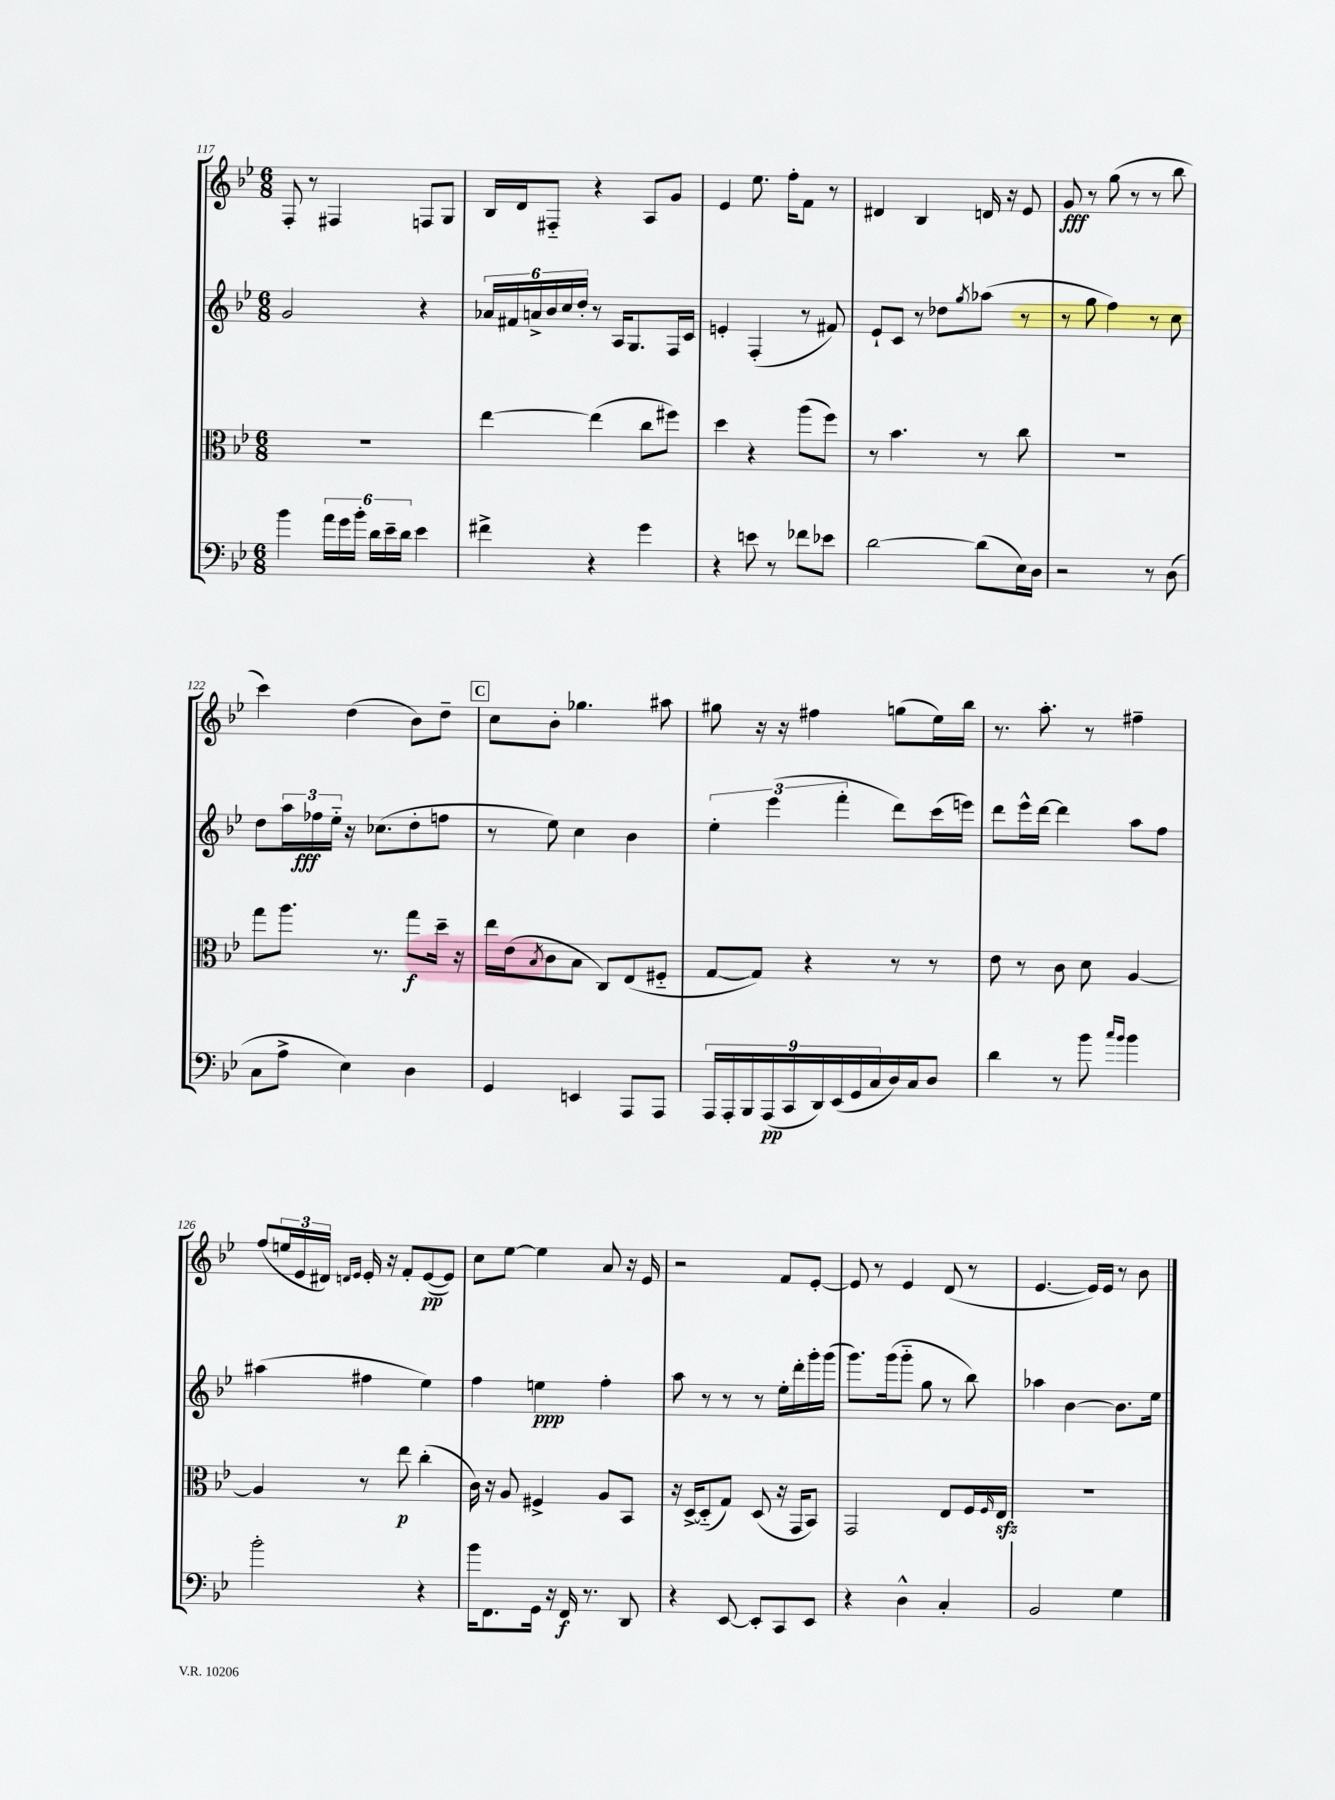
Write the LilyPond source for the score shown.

<<
\new StaffGroup <<
\new Staff = "s0" {
    \clef treble \key bes \major \numericTimeSignature \time 6/8
    f8-. r8 fis4 f8 g8 |
    bes16 d'16 fis8-_ r4 a8 g'8 |
    ees'4 ees''8. f''16-. f'8 r8 |
    dis'4 bes4 d'16 r16 ees'8 |
    g'8\fff r8 g''8( r8 r8 bes''8 |
    c'''4) d''4( bes'8) d''8-- |
    \mark \markup { \box "C" } c''8 bes'8-. ges''4. ais''8 |
    gis''8 r16 r16 fis''4 g''8( ees''16) bes''16 |
    r8. a''8.-. r8 fis''4-- |
    f''8( \tuplet 3/2 { e''16 ees'16 dis'16) } \grace { d'16 ees'16 } ees'16-. r16 f'8-. ees'8~\pp( ees'8) |
    c''8 ees''8~ ees''4 a'8 r16 ees'16 |
    r2 f'8 ees'8~-. |
    ees'8 r8 ees'4 d'8( r8 |
    ees'4.~ ees'16) ees'16 r8 bes'8 \bar "|." |
}
\new Staff = "s1" {
    \clef treble \key bes \major \numericTimeSignature \time 6/8
    g'2 r4 |
    \tuplet 6/4 { aes'16 fis'16 a'16-> bes'16 c''16 d''16-. } r8 a16 g8. f16 c'16 |
    e'4-. f4-.( r8 fis'8) |
    ees'8-! c'8 r8 des''8 \acciaccatura { g''8 } aes''8( r8 |
    r8 g''8 f''4) r8 c''8 |
    d''8 \tuplet 3/2 { a''16 fes''16\fff ees''16-_ } r16 ces''8.( d''8-. f''8 |
    \mark \markup { \box "C" } r8 ees''8) c''4 bes'4 |
    \tuplet 3/2 { ees''4-. ees'''4( f'''4-. } d'''8) c'''16( e'''16) |
    d'''8 ees'''16-^ d'''16~ d'''4 a''8 f''8 |
    ais''4( fis''4 ees''4) |
    f''4 e''4\ppp f''4-. |
    a''8 r8 r8 r8 ees''16-. d'''16-. g'''16-. g'''16( |
    g'''8.) g'''16( g'''8-_ g''8 r8 bes''8) |
    aes''4 bes'4~ bes'8. ees''16 \bar "|." |
}
\new Staff = "s2" {
    \clef alto \key bes \major \numericTimeSignature \time 6/8
    R2. |
    ees''4~ ees''4( c''8 fis''8) |
    d''4 r4 a''8( f''8) |
    r8 bes'4. r8 c''8 |
    R2. |
    g''8 a''8. r8. g''8\f d''16-- r16 |
    \mark \markup { \box "C" } ees''16 ees'16( \acciaccatura { bes8 } c'8 bes8 c8) ees8( fis8-_ |
    g8~ g8) r4 r8 r8 |
    ees'8 r8 c'8 d'8 a4~ |
    a4 r8 ees''8\p c''4-.( |
    c'16) r16 a8 fis4-> a8 bes,8 |
    r16 d16~-> d8-_( g8) d8( r16 g,16 bes,8) |
    g,2 ees8 f16 \grace { f16 } ees16\sfz |
    R2. \bar "|." |
}
\new Staff = "s3" {
    \clef bass \key bes \major \numericTimeSignature \time 6/8
    bes'4 \tuplet 6/4 { a'16 g'16 bes'16-. d'16 ees'16-- d'16 } ees'4 |
    fis'4-> r4 g'4 |
    r4 e'8 r8 fes'8 ees'8 |
    d'2~ d'8( ees16) d16 |
    r2 r8 d8( |
    c8 a8-> ees4) d4 |
    \mark \markup { \box "C" } g,4 e,4 a,,8 a,,8 |
    \tuplet 9/8 { a,,16 a,,16-. bes,,16 a,,16\pp( c,16 d,16) ees,16( g,16 c16 } d16) c16 d8 |
    d'4 r8 bes'8 \grace { c''16 bes'16 } bes'4 |
    bes'2-. r4 |
    bes'16 f,8. g,16 r16 f,16\f r8. d,8 |
    r4 ees,8~ ees,8-. c,8 ees,8 |
    r4 d4-^ c4-. |
    bes,2 g4 \bar "|." |
}
>>
>>
\layout { \context { \Score currentBarNumber = #117 } }
